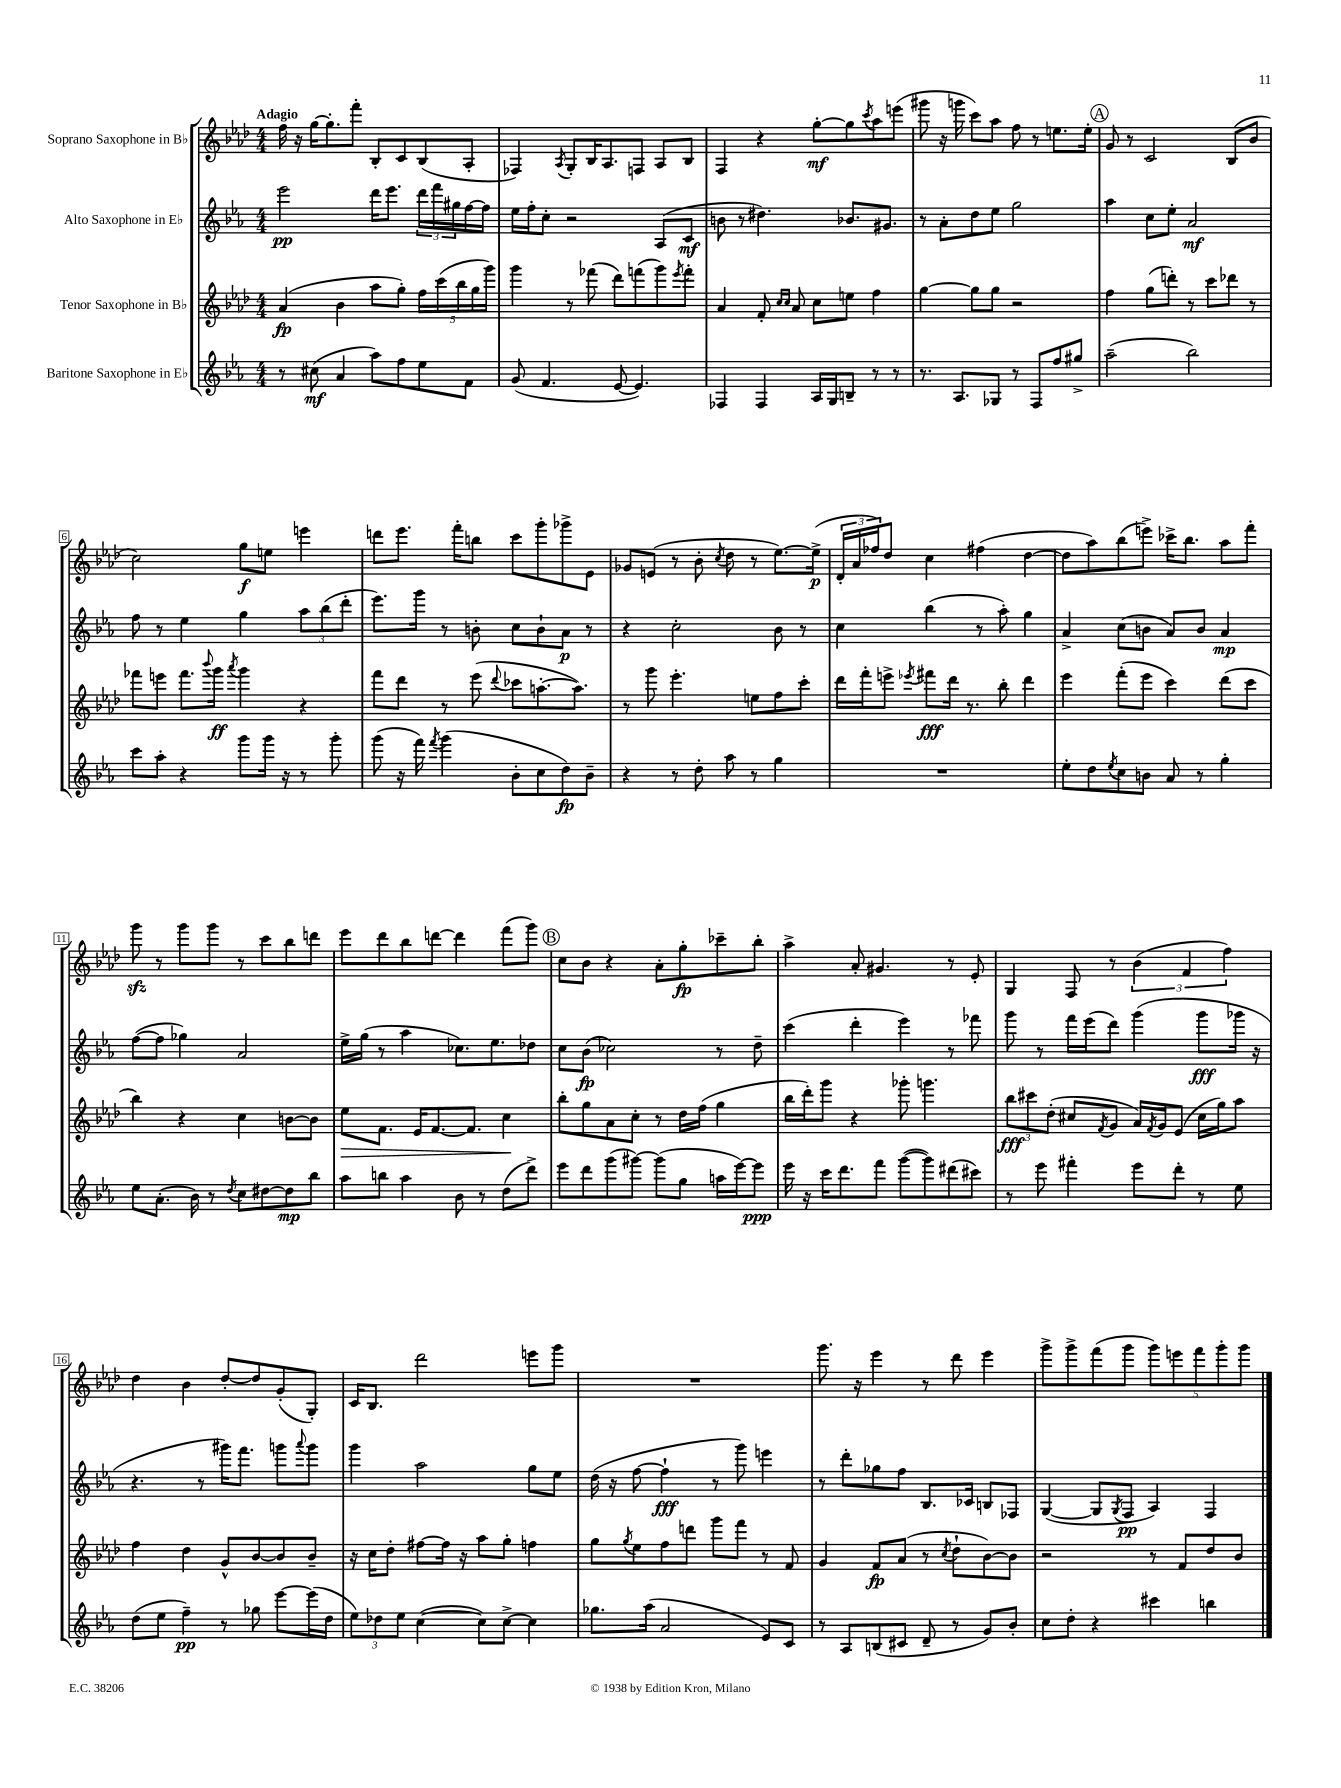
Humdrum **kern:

**kern	**kern	**kern	**kern
*staff4	*staff3	*staff2	*staff1
*clefG2	*clefG2	*clefG2	*clefG2
*k[b-e-a-]	*k[b-e-a-d-]	*k[b-e-a-]	*k[b-e-a-d-]
*M4/4	*M4/4	*M4/4	*M4/4
8r	(4a-	2eee-	16ff
.	.	.	16r
(8cc#	.	.	[16gg
.	.	.	8.gg']
4a-	4b-	.	.
.	.	.	8fff'
8aa-)	8aa-	16ddd	8B-'
.	.	8.eee-	.
8ff	8gg')	.	8c
8ee-	20ff	24ddd	(8B-
.	.	24fff	.
.	(20ccc	.	.
.	.	24gg#	.
.	20bb-	.	.
8f	.	[16ff	8A-'
.	20gg	.	.
.	.	16ff]	.
.	20ggg)	.	.
=	=	=	=
(8g	4ggg	16ee-	4F-)
.	.	16ff'	.
4.f	.	8cc'	.
.	.	.	8qA-
.	8r	2r	8G'
.	(8fff-	.	16B-
.	.	.	8.A-
[8e-	8ddd-)	.	.
4.e-])	(8fff	.	8F
.	8ggg)	(8A-	8A-
.	8qeee-	.	.
.	8fff'	8c	8B-
=	=	=	=
4F-	4a-	8b	4F
.	.	8r	.
4F-	8f'	4.dd#)	4r
.	16qqcc	.	.
.	16qqcc	.	.
.	8a-	.	.
16A-	8cc	.	[8gg'
16G	.	.	.
8B~	8ee	8.b-	8gg]
.	.	.	8qccc
8r	4ff	.	8aa-
.	.	8.g#	.
8r	.	.	(8eee
=	=	=	=
8.r	[4gg	8r	8ggg#
.	.	8a-'	16r
8.A-	.	.	16ggg
.	8gg]	8dd	8ccc)
8G-	8gg	8ee-	8aa-
8r	2r	2gg	8ff
8F	.	.	8r
8ff	.	.	8.ee
8gg#^	.	.	.
.	.	.	16ee'
=	=	=	=
(2aa-~	4ff	4aa-	8g
.	.	.	8r
.	(8gg	8cc	2c
.	8ddd')	8ee-'	.
2bb-)	8r	2a-	.
.	8ccc	.	.
.	8ddd-	.	(8B-
.	8r	.	8b-
=	=	=	=
8ccc	8fff-	8ff	2cc)
8aa-'	8eee	8r	.
4r	8.fff-	4ee-	.
.	8qqbbb-	.	.
.	16ggg	.	.
.	8qaaa-	.	.
8ggg	4ggg	4gg	8gg
16ggg	.	.	8ee
16r	.	.	.
8r	4r	12aa-	4eee
.	.	(12bb-	.
8ggg'	.	.	.
.	.	12ddd'	.
=	=	=	=
(8ggg	8fff	8.eee-)	8ddd
16r	8ddd-	.	8.eee-
16fff)	.	16ggg	.
8qfff	.	.	.
(4ggg	8r	8r	.
.	.	.	16fff'
.	(8eee-	8b'	8bb
.	8qqddd-	.	.
8b-'	8ccc-	8cc	8ccc
8cc	[8.aa'	8b`	8ggg'
8dd)	.	8a-	8ggg-^
.	8.aa])	.	.
8b-~	.	8r	8e-
=	=	=	=
4r	8r	4r	8g-
.	8ggg	.	(8e
8r	4.eee-'	2cc'	8r
8dd'	.	.	8b-'
.	.	.	8qcc
8aa-	.	.	8dd-
8r	8ee	.	8r
4gg	8ff	8b-	[8.ee-)
.	8ccc'	8r	.
.	.	.	(16ee-^]
=	=	=	=
1r	16ddd-	4cc	24d-'
.	.	.	24a-
.	16fff'	.	.
.	.	.	24ff-)
.	8eee^	.	8dd-
.	8qeee-	.	.
.	8fff#	(4bb-	4cc
.	16ddd-	.	.
.	8.r	.	.
.	.	8r	(4ff#
.	8bb-'	8aa-')	.
.	4ddd-	4gg	[4dd-
=	=	=	=
8ee-'	4eee-	4a-^	8dd-]
8dd	.	.	8aa-)
8qee-	.	.	.
8cc	(8fff'	(8cc	(8bb-
8b	8eee-	8b	8eee^)
8a-	4ccc)	8a-)	16ccc-^
.	.	.	8.bb-
8r	.	8b	.
4gg'	(8ddd-	4a-	8aa-
.	8ccc	.	8fff'
=	=	=	=
8ee-	4bb-)	([8ff	8ggg
(8.a-'	.	8ff]	8r
.	4r	4gg-)	8ggg
16b-)	.	.	.
8r	.	.	8ggg
8qdd	.	.	.
8cc	4cc	2a-	8r
[8dd#	.	.	8ccc
8dd#]	[8b	.	8bb-
8bb-	8b]	.	8ddd
=	=	=	=
8aa-	8ee-	16ee-^	8eee-
.	.	(16gg	.
8bb	8.f	8r	8ddd-
4aa-	.	4aa-	8bb-
.	16e-	.	.
.	[8.f	.	[8ddd
8b-	.	8.cc-)	4ddd]
.	8.f]	.	.
8r	.	.	.
.	.	8.ee-	.
(8dd	4cc	.	(8fff
8ddd^)	.	8dd-	8ggg)
=	=	=	=
8eee-	8bb-'	8cc	8cc
8ddd	8gg	(8b-	8b-
(8ggg	8a-	2cc-)	4r
[8ggg#)	8cc'	.	.
(8ggg#]	8r	.	8a-'
8gg	16dd-	.	8gg'
.	(16ff	.	.
16aa	4gg	8r	8ccc-~
[16eee-)	.	.	.
8eee-]	.	8dd~	8bb-'
=	=	=	=
16eee-	16bb-	(4ccc	4aa-^
16r	16ddd-')	.	.
16ccc	8ggg	.	.
8.ddd	.	.	.
.	4r	4ddd'	8a-'
8fff	.	.	4.g#
([8ggg	8ggg-'	4eee-)	.
8ggg])	4.ggg	.	.
(8ddd#	.	8r	8r
8ccc#)	.	8fff-	8e-'
=	=	=	=
8r	12bb-	8ggg	4G
.	12ccc#	.	.
8eee-	.	8r	.
.	(12dd-'	.	.
4fff#'	8cc#	16fff	8F
.	.	(16eee-	.
.	8qf	.	.
.	8g	8ddd)	8r
8eee-	16a-)	(4ggg	(6b-
.	8qf	.	.
.	16g	.	.
8ddd'	(8e-	.	.
.	.	.	6f
8r	16cc#	8ggg	.
.	16gg)	.	.
.	.	.	6ff)
8ee-	8aa-	16ggg-	.
.	.	16r	.
=	=	=	=
(8dd	4ff	4.r	4dd-
8ee-	.	.	.
4ff~)	4dd-	.	4b-
.	.	8r	.
8r	8g^^	16ggg#)	[8dd-'
.	.	8.fff	.
8gg-	[8b-	.	8dd-]
[8eee-	8b-]	8ggg	(8g'
.	.	8qqaaa-	.
(16eee-]	8b-~	8ggg	8G')
16dd	.	.	.
=	=	=	=
12ee-)	16r	4ggg	16c
.	16cc	.	8.B-
12dd-	.	.	.
.	8dd-'	.	.
12ee-	.	.	.
([4cc	[8ff#	2aa-	2ddd-
.	16ff#]	.	.
.	16r	.	.
8cc])	8aa-	.	.
[8cc^	8gg'	.	.
4cc]	4ff	8gg	8eee
.	.	8ee-	8ggg
=	=	=	=
8.gg-	8gg	(16dd	1r
.	.	16r	.
.	8qgg	.	.
.	8ee-	[8ff	.
(16aa-	.	.	.
2a-	8ff	4ff`]	.
.	8ddd	.	.
.	8ggg	8r	.
.	8fff	8ggg)	.
8e-)	8r	4eee	.
8c	8f	.	.
=	=	=	=
8r	4g	8r	8.ggg
8A-	.	8ddd'	.
.	.	.	16r
(8B	8f	8gg-	4eee-
8c#	(8a-	8ff	.
8d~	8r	8.B-	8r
.	8qcc	.	.
8r	8dd-`	.	8ddd-
.	.	16c-	.
8g)	[8b-)	8B	4eee-
8b-'	8b-]	8F-	.
=	=	=	=
8cc	2r	([4G	8ggg^
8dd'	.	.	8ggg^
4r	.	8G]	(8fff
.	.	8qG	.
.	.	8F	8ggg
4ccc#	8r	4A-)	10ggg)
.	.	.	10eee
.	8f	.	.
.	.	.	10fff
4bb	8dd-	4F	.
.	.	.	10ggg'
.	8b-	.	.
.	.	.	10ggg
==	==	==	==
*-	*-	*-	*-
